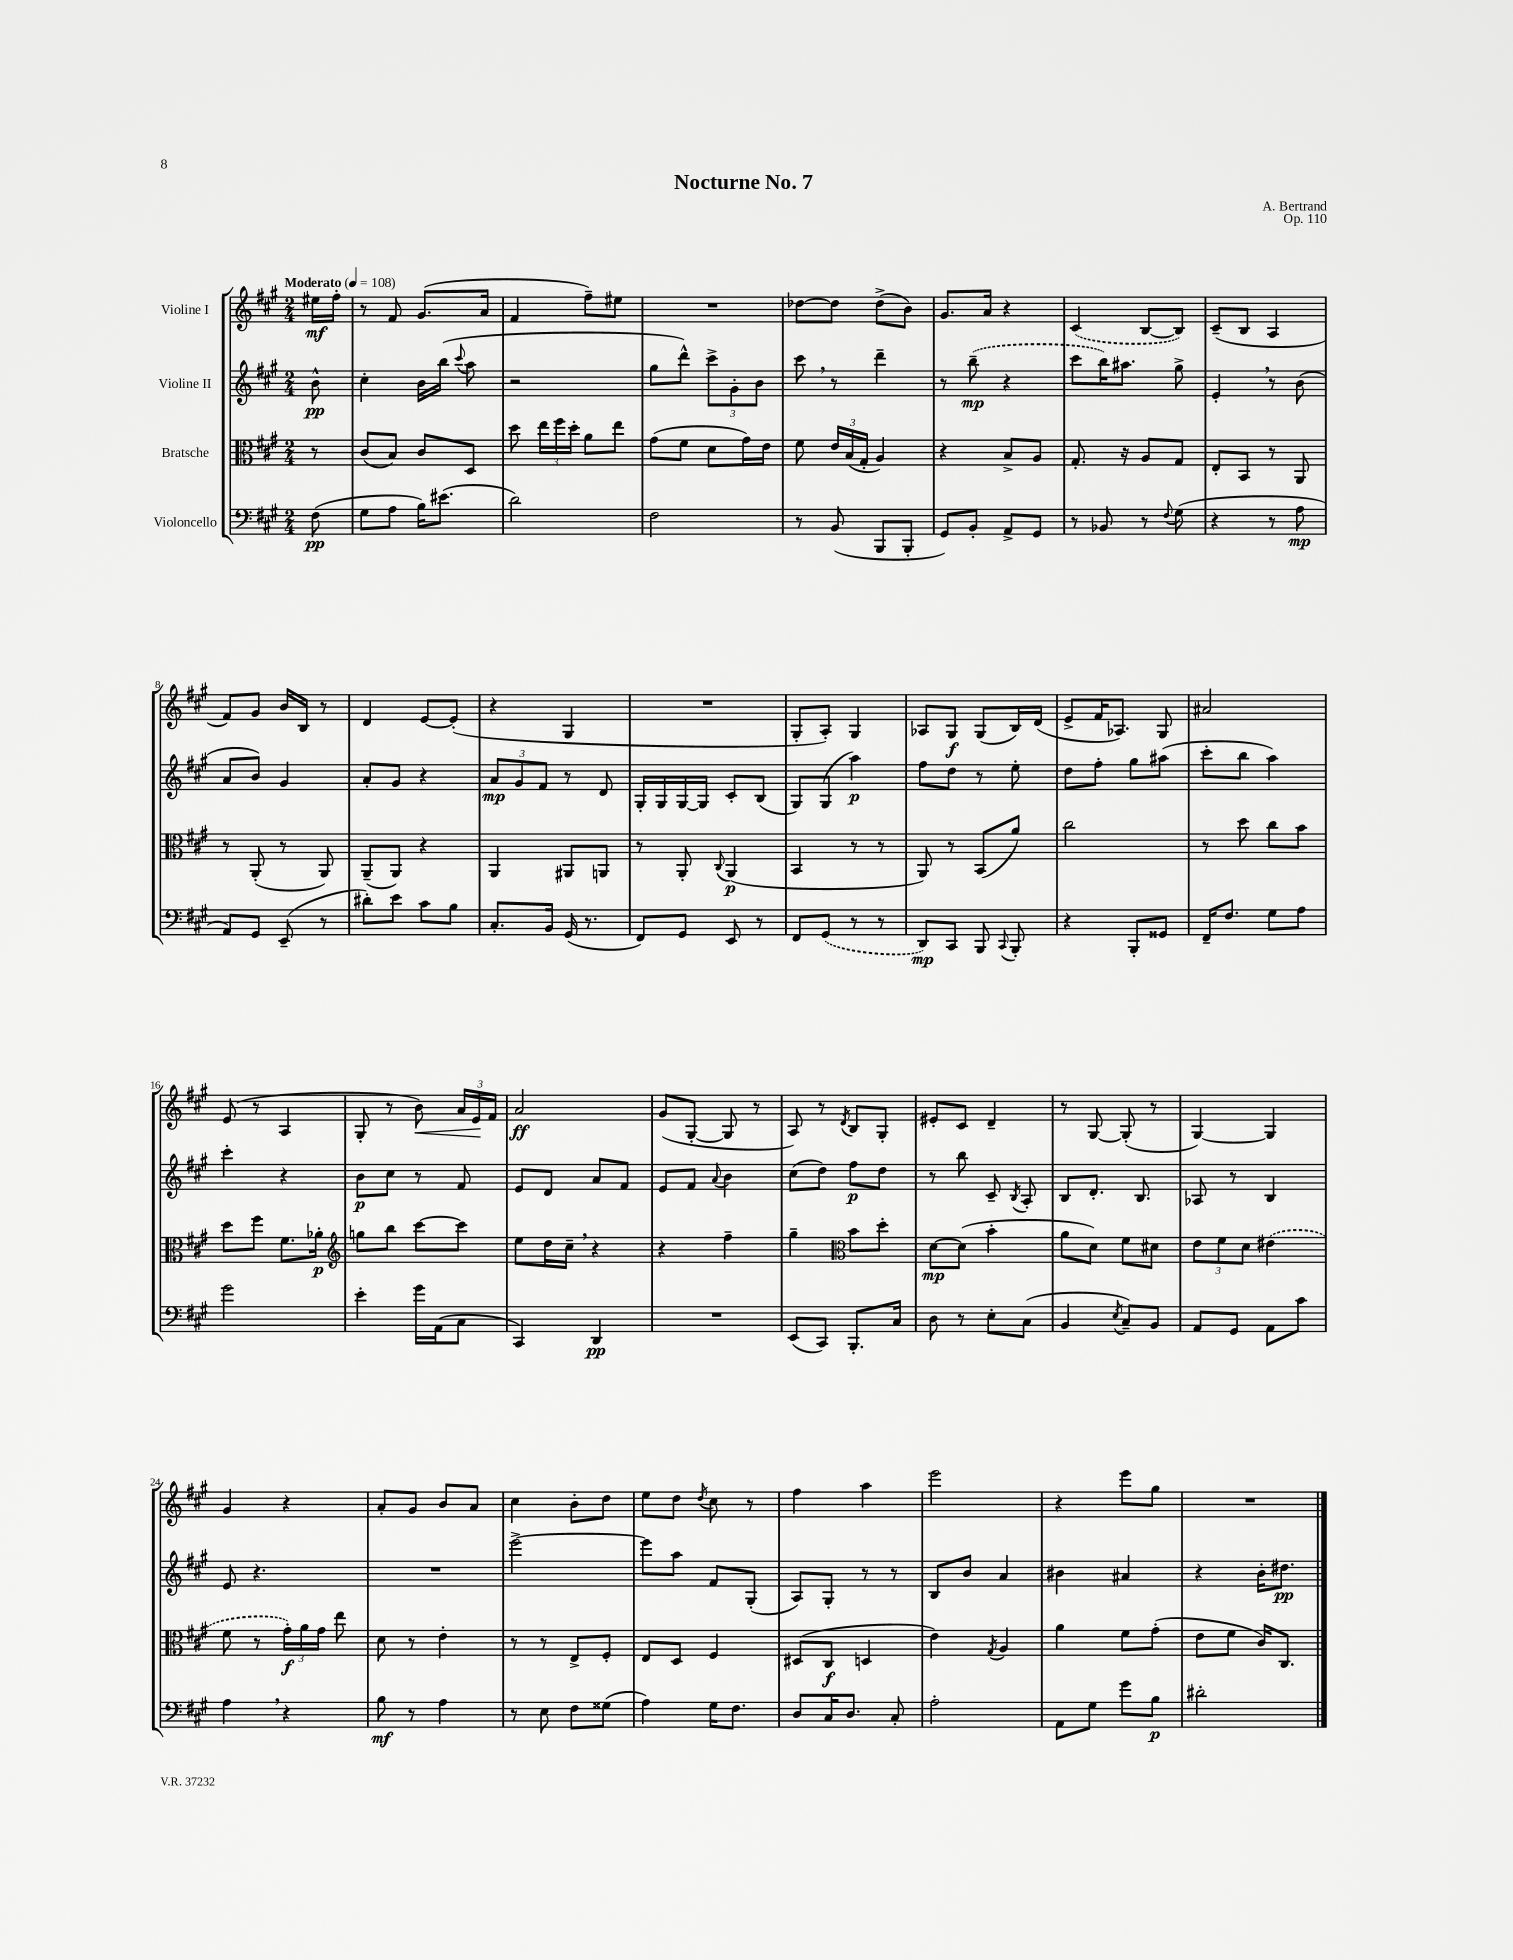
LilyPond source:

\header { title = "Nocturne No. 7" composer = "A. Bertrand" opus = "Op. 110" }
<<
\new StaffGroup <<
\new Staff = "s0" \with { instrumentName = "Violine I" } {
    \clef treble \key a \major \numericTimeSignature \time 2/4 \partial 8 \tempo "Moderato" 4 = 108
    \autoBeamOff eis''16[\mf fis''16]-. |
    r8 fis'8 gis'8.[( a'16] |
    fis'4 fis''8[--) eis''8] |
    R2 |
    des''8[~ des''8] des''8[->( b'8]) |
    gis'8.[ a'16] r4 |
    \once \slurDashed cis'4( b8[~ b8]) |
    cis'8[--( b8] a4 |
    fis'8[) gis'8] b'16[ b16] r8 |
    d'4 e'8[~ e'8]-.( |
    r4 gis4 |
    R2 |
    gis8[-. a8]-.) gis4 |
    aes8[ gis8]\f gis8[( b16) d'16]( |
    e'8[-> fis'16 aes8.]) gis8 |
    ais'2 |
    e'8( r8 a4 |
    gis8-. r8 b'8\<) \tuplet 3/2 { a'16[ e'16\! fis'16] } |
    a'2\ff |
    gis'8[( gis8]~-. gis8 r8 |
    a8) r8 \acciaccatura { d'8 } b8[ gis8]-. |
    eis'8[-. cis'8] d'4-- |
    r8 gis8~ gis8-.( r8 |
    gis4~) gis4 |
    gis'4 r4 |
    a'8[-. gis'8] b'8[ a'8] |
    cis''4 b'8[-. d''8] |
    e''8[ d''8] \acciaccatura { d''8 } cis''8 r8 |
    fis''4 a''4 |
    e'''2 |
    r4 e'''8[ gis''8] |
    R2 \bar "|." |
}
\new Staff = "s1" \with { instrumentName = "Violine II" } {
    \clef treble \key a \major \numericTimeSignature \time 2/4 \partial 8
    \autoBeamOff b'8-^\pp |
    cis''4-. b'16[ b''16]( \appoggiatura { cis'''8 } a''8 |
    r2 |
    gis''8[ d'''8]-^) \tuplet 3/2 { cis'''8[-> gis'8-. b'8] } |
    cis'''8 \breathe r8 d'''4-- |
    r8 \once \slurDashed b''8--\mp( r4 |
    cis'''8[ b''16) ais''8.] gis''8-> |
    e'4-. \breathe r8 b'8( |
    a'8[ b'8]) gis'4 |
    a'8[-. gis'8] r4 |
    \tuplet 3/2 { a'8[\mp gis'8 fis'8] } r8 d'8 |
    gis16[-. gis16 gis16~ gis16] cis'8[-. b8]( |
    gis8[) gis8]( a''4\p) |
    fis''8[ d''8] r8 e''8-. |
    d''8[ fis''8]-. gis''8[ ais''8]( |
    cis'''8[-. b''8] a''4) |
    cis'''4-. r4 |
    b'8[\p cis''8] r8 fis'8 |
    e'8[ d'8] a'8[ fis'8] |
    e'8[ fis'8] \appoggiatura { a'8 } b'4 |
    cis''8[( d''8]) fis''8[\p d''8] |
    r8 b''8 cis'8-- \acciaccatura { b8 } a8-. |
    b8[ d'8.]-. b8. |
    aes8 r8 b4 |
    e'8 r4. |
    R2 |
    e'''2~-> |
    e'''8[ a''8] fis'8[ gis8]-.( |
    a8[) gis8]-. r8 r8 |
    b8[ b'8] a'4 |
    bis'4 ais'4 |
    r4 b'16[-. dis''8.]\pp \bar "|." |
}
\new Staff = "s2" \with { instrumentName = "Bratsche" } {
    \clef alto \key a \major \numericTimeSignature \time 2/4 \partial 8
    \autoBeamOff r8 |
    cis'8[( b8]) cis'8[ d8] |
    d''8 \tuplet 3/2 { e''16[ fis''16 d''16]-. } a'8[ e''8] |
    gis'8[( fis'8] d'8[ gis'16) e'16] |
    fis'8 \tuplet 3/2 { e'16[ b16( gis16]-. } a4) |
    r4 b8[-> a8] |
    gis8.-. r16 a8[ gis8] |
    e8[-. b,8] r8 a,8 |
    r8 a,8-.( r8 a,8) |
    a,8[--( a,8]) r4 |
    a,4 ais,8[ a,8] |
    r8 a,8-. \appoggiatura { cis8 } a,4\p( |
    b,4 r8 r8 |
    a,8) r8 b,8[( a'8]) |
    cis''2 |
    r8 d''8 cis''8[ b'8] |
    d''8[ fis''8] fis'8.[ aes'16]-.\p |
    \clef treble g''8[ b''8] cis'''8[~ cis'''8] |
    e''8[ d''16 cis''16]-- \breathe r4 |
    r4 fis''4-- |
    gis''4-- \clef alto b'8[ d''8]-. |
    d'8[~\mp d'8]( b'4-. |
    a'8[ d'8]) fis'8[ dis'8] |
    \tuplet 3/2 { e'8[ fis'8 d'8] } \once \slurDashed eis'4( |
    fis'8 r8 \tuplet 3/2 { gis'16[-.\f) a'16 gis'16] } e''8 |
    d'8 r8 e'4-. |
    r8 r8 e8[-> fis8]-. |
    e8[ d8] fis4 |
    dis8[( cis8]\f d4 |
    e'4) \acciaccatura { gis8 } a4 |
    a'4 fis'8[ gis'8]-.( |
    e'8[ fis'8] cis'16[) cis8.] \bar "|." |
}
\new Staff = "s3" \with { instrumentName = "Violoncello" } {
    \clef bass \key a \major \numericTimeSignature \time 2/4 \partial 8
    \autoBeamOff fis8\pp( |
    gis8[ a8] b16[) eis'8.]( |
    d'2) |
    fis2 |
    r8 b,8( b,,8[ b,,8]-. |
    gis,8[) b,8]-. a,8[-> gis,8] |
    r8 bes,8 r8 \appoggiatura { fis8 } gis8( |
    r4 r8 a8\mp |
    a,8[) gis,8] e,8--( r8 |
    dis'8[-.) e'8] cis'8[ b8] |
    cis8.[-. b,16] gis,16( r8. |
    fis,8[) gis,8] e,8 r8 |
    fis,8[ \once \slurDashed gis,8]( r8 r8 |
    d,8[\mp) cis,8] b,,8 \appoggiatura { cis,8 } b,,8-. |
    r4 b,,8[-. gisis,8] |
    fis,16[-- fis8.] gis8[ a8] |
    gis'2 |
    e'4-. gis'16[ a,16( cis8] |
    cis,4) d,4\pp |
    R2 |
    e,8[( cis,8]) b,,8.[-. cis16] |
    d8 r8 e8[-. cis8]( |
    b,4 \acciaccatura { e8 } cis8[--) b,8] |
    a,8[ gis,8] a,8[ cis'8] |
    a4 \breathe r4 |
    b8\mf r8 a4 |
    r8 e8 fis8[ gisis8]( |
    a4) gis16[ fis8.] |
    d8[ cis16 d8.] cis8-. |
    a2-. |
    a,8[ gis8] gis'8[ b8]\p |
    dis'2-. \bar "|." |
}
>>
>>
